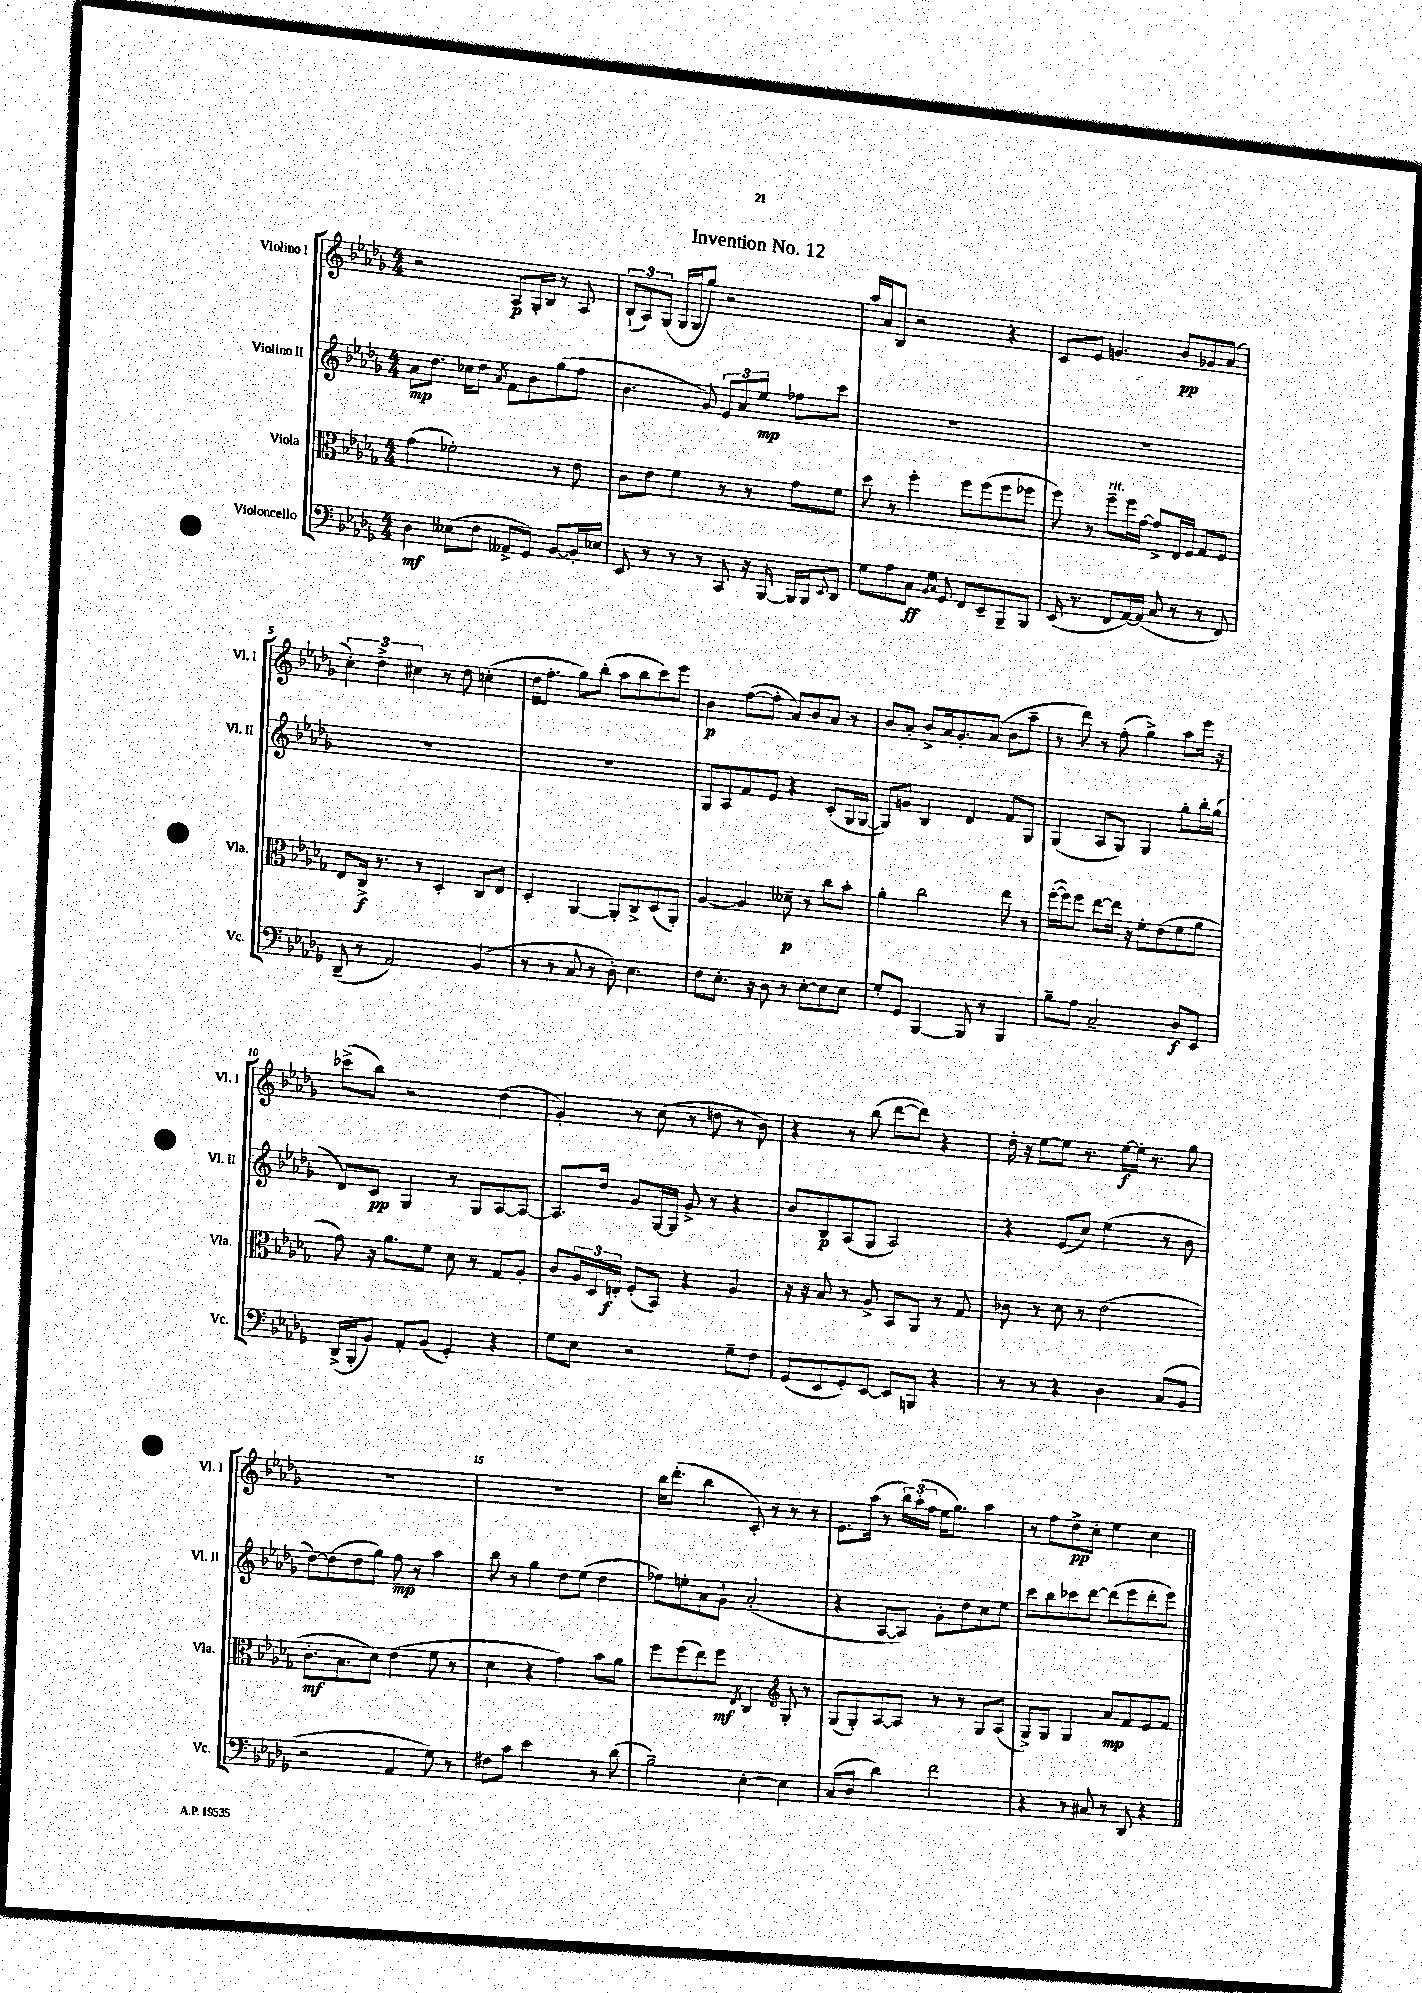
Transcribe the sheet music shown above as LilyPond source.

\header { title = "Invention No. 12" }
<<
\new StaffGroup <<
\new Staff = "s0" \with { instrumentName = "Violino I" shortInstrumentName = "Vl. I" } {
    \clef treble \key des \major \numericTimeSignature \time 4/4
    r2 aes8\p ges16-. bes16 r8 aes8 |
    \tuplet 3/2 { bes8-!( aes8) ges8( } ges16 ges16 ges''8) r2 |
    aes''16 aes'16 bes8 r2 r4 |
    c'8 ees'8 g'4. bes'8\pp ges'8 aes'8( |
    \tuplet 3/2 { c''4-.) des''4-> cis''4 } r8 des''8 c''4-.( |
    des''16 f''8.-. ges''8) bes''8-.( aes''8 bes''8 c'''8) ees'''8 |
    bes'4\p f''8~( f''8-. aes'8) bes'8 aes'8 r8 |
    bes'8 aes'8-. bes'8-> aes'16 ges'8.-. aes'8( bes'8 aes''8-- |
    r8 des'''8) r8 f''8-.( ges''4->) aes''8 ees'''16 r16 |
    ces'''8->( bes''8) r2 des''4( |
    ges'4-.) r8 c''8( r8 d''8 r8 bes'8) |
    r4 r8 bes''8( des'''8~ des'''8) r4 |
    des''16-. r16 ees''8~ ees''8 r8. ees''16~\f ees''16-. r8. ges''8 |
    R1 |
    R1 |
    bes''16 des'''8.-.( bes''4 c'8-.) r8 r8 r8 |
    ees'8. aes''16( r8 \tuplet 3/2 { bes''16) aes''16-.( f''16 } ees''16 ges''8.) aes''4 |
    r8 f''8 des''8->\pp c''8-. ees''4 c''4 \bar "|." |
}
\new Staff = "s1" \with { instrumentName = "Violino II" shortInstrumentName = "Vl. II" } {
    \clef treble \key des \major \numericTimeSignature \time 4/4
    aes'8\mp des''8. ces''16 des''8 \acciaccatura { aes'8 } f'8 bes'8 ges''8( f''8 |
    bes'4. ges'8) \tuplet 3/2 { ees'8 aes'8 ees''8\mp } fes''8 c'''8 |
    R1 |
    R1 |
    R1 |
    R1 |
    ges8 aes8 f'8 ees'8 r4 c'8-.( ges16 ges16~ |
    ges8) g'8 bes4 des'4 f'8 ges8 |
    ges4( aes8 ges8) ges4 ges''8-. bes''16-. ges''16( |
    des'8) c'8\pp ges4 r8 ges8 aes8~ aes8~ |
    aes8. des''16 ges'8 ges16~ ges16 ges'8-> r8 r4 |
    bes'8 bes8\p aes8( ges8 aes2) |
    r4 ees'8( c''8) ees''4( r8 bes'8 |
    des''8~) des''8( des''8 ges''8) f''8\mp r8 aes''4 |
    bes''8 r8 ges''4 des''8 ees''8( des''4 |
    fes''8) e''8-. aes'8 ges'8-! aes'2-.( |
    r4 aes8~ aes8) ges'8-. des''8 c''8 ees''8 |
    c'''8 bes''8 ces'''8 des'''8~ des'''8( ees'''8 des'''8-. ees'''8) \bar "|." |
}
\new Staff = "s2" \with { instrumentName = "Viola" shortInstrumentName = "Vla." } {
    \clef alto \key des \major \numericTimeSignature \time 4/4
    ges'4( fes'2-.) r8 ees'8 |
    c'8 ees'8 f'4 r8 r8 ges'8 f'8 |
    des''8 r8 f''4-. f''8 f''8( f''8 fes''8 |
    f''8) r8 f''8--^\markup { \italic "rit." } f''16 ges'16~ ges'8-> ees16 f16 ges8 f8 |
    ees8 c16->\f r8. r8 des4-. c8 ees8 |
    des4-. aes,4~ aes,8-. c8-> des8( aes,8-.) |
    aes4~ aes4 deses'8--\p r8 c''8 bes'8-. |
    aes'4-. c''2 ees''8 r8 |
    f''16~-.( f''16) f''8 ees''8~ ees''16 r16 f'8-. ees'8( f'8 aes'8 |
    ges'8) r16 aes'8. f'8 des'8 r8 ges8 aes8-. |
    c'8 \tuplet 3/2 { aes16 des16 e16-.\f } f8-.( bes,8) r4 aes4 |
    r16 r16 bes8 r8 aes8-> bes,8 aes,8 r8 ges8 |
    ces'8 r8 des'8 r8 ees'2( |
    c'8.-.\mf bes8. des'8) ees'4( f'8 r8 |
    des'4 r4 ges'4) bes'8 aes'8 |
    f''8 f''8( ees''8) f''8\mf \acciaccatura { ees8 } c4 \clef treble ges8-. r8 |
    ges8( ges8-.) aes8~ aes8 r8 r8 ges8 aes8( |
    ges8->) ges8 ges4 aes'8\mp f'8 ees'8 f'8 \bar "|." |
}
\new Staff = "s3" \with { instrumentName = "Violoncello" shortInstrumentName = "Vc." } {
    \clef bass \key des \major \numericTimeSignature \time 4/4
    des4\mf eeses8( f8 aeses,8-> ges,8) bes,8~ bes,16-. ees16 |
    ees,8 r8 r8 r8 c,8 r16 bes,,16~ bes,,16 bes,,16 \appoggiatura { ees,8 } des,8 |
    ges8 aes8 c8\ff \grace { bes,16 c16 } ges,8 f,8 ees,8-- bes,,8-- bes,,8 |
    ees,16( r8. f,8 aes,16~) aes,16( c8 r8 r8 f,8) |
    des,8--( r8 aes,2) bes,4( |
    r8 r8 c8 r8 des8-.) ees4. |
    f8 ees8.-. r16 des8 r8 ees8~-. ees8 ees8 |
    ges8-. ges,8 bes,,4~ bes,,8 r8 bes,,4 |
    bes8-- aes8 c2-- des8\f ees,8 |
    des,16->( bes,,16-. bes,8) aes,8-. bes,8( ges,4-.) r4 |
    ges8 ees8 r2 ges8-- f8 |
    ges,8( ees,8 ges,8-.) ees,8~ ees,8 b,,8 r4 |
    r8 r8 r4 des4 c8( bes,8 |
    r2 aes,4 ges8) r8 |
    fis8 c'8 ees'2 r8 des'8( |
    bes2--) ees4~-. ees4 |
    c8( des8 des'4) f'2 |
    r4 r8 cis8 r8 des,8 r4 \bar "|." |
}
>>
>>
\layout { \context { \Score \override BarNumber.break-visibility = ##(#f #t #t) barNumberVisibility = #(every-nth-bar-number-visible 5) } }
